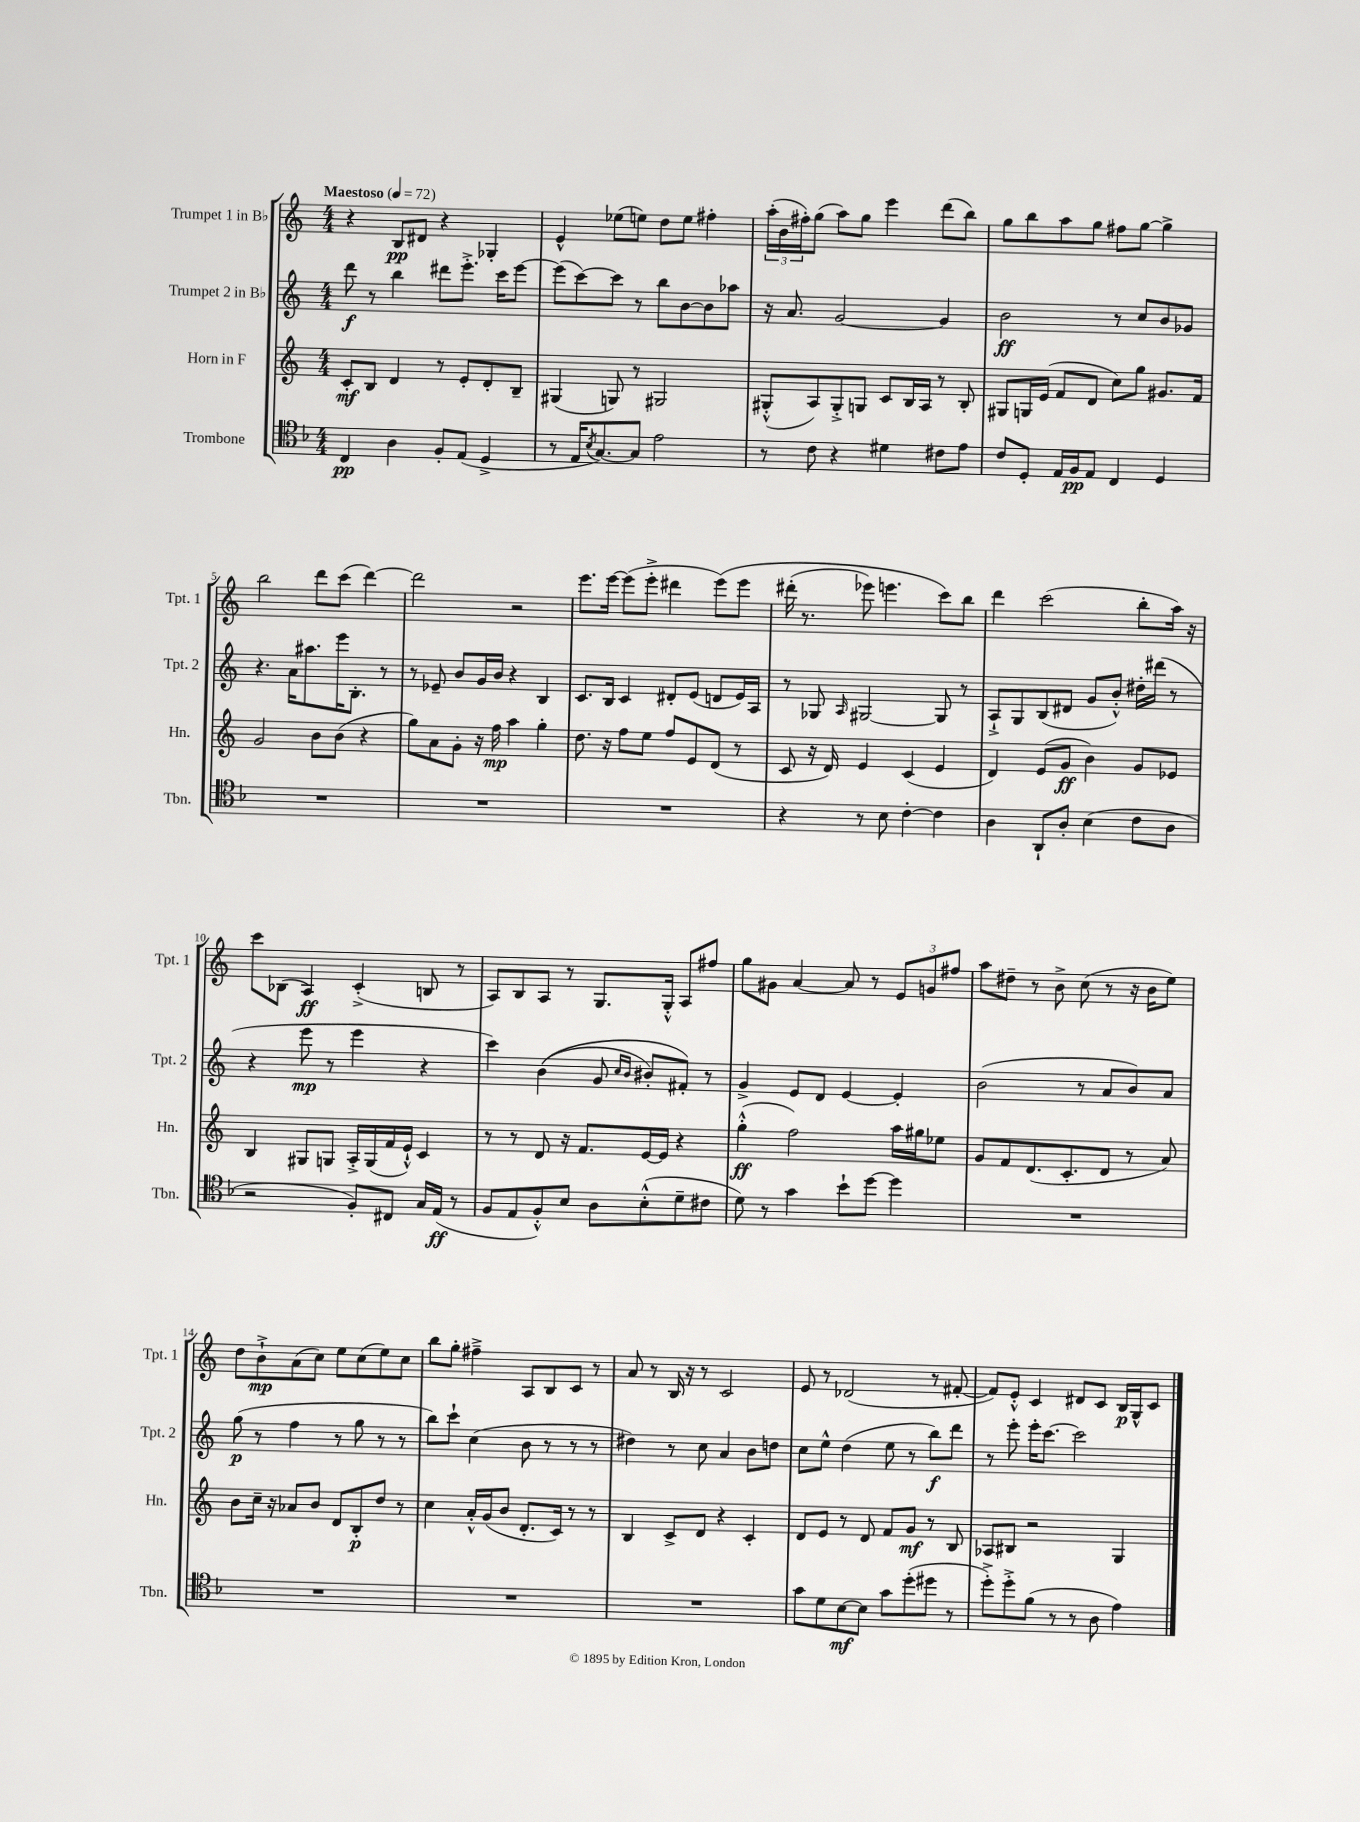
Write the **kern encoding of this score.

**kern	**dynam	**kern	**dynam	**kern	**dynam	**kern	**dynam
*part4	*part4	*part3	*part3	*part2	*part2	*part1	*part1
*staff4	*staff4	*staff3	*staff3	*staff2	*staff2	*staff1	*staff1
*I"Trombone	*	*I"Horn in F	*	*I"Trumpet 2 in B♭	*	*I"Trumpet 1 in B♭	*
*I'Tbn.	*	*I'Hn.	*	*I'Tpt. 2	*	*I'Tpt. 1	*
*clefC4	*	*clefG2	*	*clefG2	*	*clefG2	*
*k[b-]	*	*k[]	*	*k[]	*	*k[]	*
*M4/4	*	*M4/4	*	*M4/4	*	*M4/4	*
*MM72	*	*MM72	*	*MM72	*	*MM72	*
=1	=1	=1	=1	=1	=1	=1	=1
!	!	!	!	!	!	!LO:TX:a:B:t=Maestoso	!
4C/	pp	8c'/L	mf	8ddd\	f	4r	.
.	.	8B/J	.	8r	.	.	.
4A\	.	4d/	.	4bb\	.	8B/L	pp
.	.	.	.	.	.	8d#X/J	.
8F'/L	.	8r	.	8ddd#X\L	.	4r	.
(8E/J	.	8e'/L	.	8.eee'^\J	.	.	.
4D^/	.	8d'/	.	.	.	4G-X'/	.
.	.	.	.	16ccc\KL	.	.	.
.	.	8B~/J	.	[8eee\J	.	.	.
=2	=2	=2	=2	=2	=2	=2	=2
8r	.	(4G#X/	.	(8eee\L]	.	4e^^/	.
16E/KL	.	.	.	[8ccc\)	.	.	.
8qB-/	.	.	.	.	.	.	.
[8.G/)	.	.	.	.	.	.	.
.	.	8Gn/)	.	8ccc\J]	.	(8ee-X\L	.
8G/J]	.	8r	.	8r	.	8een\J)	.
2e\	.	2G#X/	.	8bb\L	.	8dd\L	.
.	.	.	.	[8b\	.	8ee\J	.
.	.	.	.	8b\]	.	4ff#X'\	.
.	.	.	.	8aa-X\J	.	.	.
=3	=3	=3	=3	=3	=3	=3	=3
8r	.	(8G#X'^^/L	.	16r	.	(24aa'\LL	.
.	.	.	.	.	.	24b\	.
.	.	.	.	8.a/	.	.	.
.	.	.	.	.	.	24ff#X'\J)	.
8c\	.	8A/)	.	.	.	(8gg\J	.
4r	.	8G#'^/	.	[2g/	.	8aa\L)	.
.	.	8Gn/J	.	.	.	8gg\J	.
4d#X\	.	8c/L	.	.	.	4eee\	.
.	.	16B/L	.	.	.	.	.
.	.	16A/JJ	.	.	.	.	.
8c#X\L	.	8r	.	4g/]	.	(8ddd\L	.
8e\J	.	8B'/	.	.	.	8bb\J)	.
=4	=4	=4	=4	=4	=4	=4	=4
8c/L	.	8G#X/L	.	2b\	ff	8gg\L	.
8D'/J	.	16Gn/L	.	.	.	8bb\	.
.	.	(16e/JJ	.	.	.	.	.
16E/LL	.	8f/L	.	.	.	8aa\	.
16F/J	pp	.	.	.	.	.	.
8E/J	.	8d/J	.	.	.	8gg\J	.
4C/	.	8cc\L)	.	8r	.	8ff#X\L	.
.	.	8gg\J	.	8cc/L	.	[8gg\J	.
4D/	.	8.g#X/L	.	8b/	.	4gg^\]	.
.	.	.	.	8g-X/J	.	.	.
.	.	16f/Jk	.	.	.	.	.
!!LO:LB:g=z
=5	=5	=5	=5	=5	=5	=5	=5
1r	.	2g/	.	4.r	.	2bb\	.
.	.	.	.	16a\KL	.	.	.
.	.	.	.	8.aa#X\	.	.	.
.	.	8b\L	.	.	.	8ddd\L	.
.	.	(8b\J	.	16eee\K	.	(8ccc\J	.
.	.	.	.	8.B'\J	.	.	.
.	.	4r	.	.	.	[4ddd\)	.
.	.	.	.	8r	.	.	.
=6	=6	=6	=6	=6	=6	=6	=6
1r	.	8gg\L)	.	8r	.	2ddd\]	.
.	.	8a\	.	8e-X~/	.	.	.
.	.	8g'\J	.	8b/L	.	.	.
.	.	16r	.	16g/L	.	.	.
.	.	16ff\	mp	16b/JJ	.	.	.
.	.	4aa\	.	4r	.	2r	.
.	.	4gg'\	.	4B/	.	.	.
=7	=7	=7	=7	=7	=7	=7	=7
1r	.	8.dd\	.	8.c/L	.	8.eee\L	.
.	.	16r	.	16B/Jk	.	[16eee\Jk	.
.	.	8ff\L	.	4c/	.	(8eee\L]	.
.	.	8ee\J	.	.	.	8eee'^\J	.
.	.	8ff/L	.	8d#X'/L	.	4ddd#X\	.
.	.	8e/	.	(8e/J	.	.	.
.	.	(8d/J	.	8dn/L	.	(8eee\L)	.
.	.	8r	.	16e/L)	.	8eee\J	.
.	.	.	.	16A/JJ	.	.	.
=8	=8	=8	=8	=8	=8	=8	=8
4r	.	8c/	.	8r	.	(16ddd#X'\	.
.	.	.	.	.	.	8.r	.
.	.	16r	.	8G-X/	.	.	.
.	.	16d/)	.	.	.	.	.
.	.	.	.	16qqA/	.	.	.
8r	.	4e/	.	[2G#X/	.	8eee-X\)	.
8B-\	.	.	.	.	.	4.eeen\	.
[4c'\	.	(4c/	.	.	.	.	.
4c\]	.	4e/	.	8G#/]	.	8ccc\L)	.
.	.	.	.	8r	.	8bb\J	.
=9	=9	=9	=9	=9	=9	=9	=9
4A\	.	4d/)	.	8A`^/L	.	4ddd\	.
.	.	.	.	8G/	.	.	.
8AA`/L	.	(8e/L	.	(8B/	.	(2ccc\	.
8A'/J	.	8g/J	ff	8d#X/J	.	.	.
(4B-\	.	4b\)	.	8g/L	.	.	.
.	.	.	.	8b'^^/J)	.	.	.
8c\L	.	8g/L	.	16dd#X'\LL	.	8bb'\L	.
.	.	.	.	(16ddd#X\JJ	.	.	.
8A\J	.	8e-X/J	.	8r	.	16aa\Jk)	.
.	.	.	.	.	.	16r	.
!!LO:LB:g=z
=10	=10	=10	=10	=10	=10	=10	=10
2r	.	4B/	.	4r	.	8ccc\L	.
.	.	.	.	.	.	(8B-X\J	.
.	.	8G#X/L	.	8eee\	mp	4A/)	ff
.	.	8Gn/J	.	8r	.	.	.
8F'/L)	.	16A'^/LL	.	4eee\	.	(4c'^/	.
.	.	(16G/	.	.	.	.	.
8C#X/J	.	16f/	.	.	.	.	.
.	.	16e`^^/JJ)	.	.	.	.	.
16G/LL	.	4c/	.	4r	.	8Bn/	.
(16E/JJ	ff	.	.	.	.	.	.
8r	.	.	.	.	.	8r	.
=11	=11	=11	=11	=11	=11	=11	=11
8F/L	.	8r	.	4ccc\)	.	8A/L)	.
8E/	.	8r	.	.	.	8B/	.
8F'^^/)	.	8d/	.	((4b\	.	8A/J	.
8B-/J	.	16r	.	.	.	8r	.
.	.	8.f/L	.	.	.	.	.
8A\L	.	.	.	8g/	.	8.G/L	.
.	.	.	.	16qqcc/LL	.	.	.
.	.	.	.	16qqb/JJ	.	.	.
(8B-'^^\	.	[16e/L	.	8b#X'/L)	.	.	.
.	.	16e/JJ]	.	.	.	16G'^^/Jk	.
8d~\	.	4r	.	8f#X'/J)	.	8A/L	.
8c#X\J	.	.	.	8r	.	8ff#X/J	.
=12	=12	=12	=12	=12	=12	=12	=12
8d\)	.	(4gg'^^\	ff	4g^/	.	8gg\L	.
8r	.	.	.	.	.	8g#X\J	.
4g\	.	2ff\)	.	8e/L	.	[4a/	.
.	.	.	.	8d/J	.	.	.
8b-`\L	.	.	.	[4e/	.	8a/]	.
[8dd\J	.	.	.	.	.	8r	.
4dd\]	.	16aa\LL	.	4e'/]	.	12e/L	.
.	.	16gg#X\J	.	.	.	.	.
.	.	.	.	.	.	12gn/	.
.	.	8ee-X\J	.	.	.	.	.
.	.	.	.	.	.	12ff#X/J	.
=13	=13	=13	=13	=13	=13	=13	=13
1r	.	8g/L	.	(2b\	.	8aa\L	.
.	.	8f/	.	.	.	8dd#X~\J	.
.	.	(8.d/	.	.	.	8r	.
.	.	.	.	.	.	8b^\	.
.	.	8.c'/	.	.	.	.	.
.	.	.	.	8r	.	(8cc\	.
.	.	8d/J	.	8a/L	.	8r	.
.	.	8r	.	8b/)	.	16r	.
.	.	.	.	.	.	16b\KL	.
.	.	8a/)	.	8a/J	.	8ee\J)	.
!!LO:LB:g=z
=14	=14	=14	=14	=14	=14	=14	=14
1r	.	8b\L	.	(8gg\	p	8dd\L	.
.	.	16cc~\Jk	.	8r	.	8b`^\	mp
.	.	16r	.	.	.	.	.
.	.	8a-X/L	.	4ff\	.	(8a\	.
.	.	8b/J	.	.	.	8cc\J)	.
.	.	8d/L	.	8r	.	8ee\L	.
.	.	8B'/	p	8gg\	.	(8cc\	.
.	.	8dd/J	.	8r	.	8ee\)	.
.	.	8r	.	8r	.	8cc\J	.
=15	=15	=15	=15	=15	=15	=15	=15
1r	.	4cc\	.	8bb\L)	.	8bb\L	.
.	.	.	.	8ccc`\J	.	8gg'\J	.
.	.	16a'^^/LL	.	(4cc\	.	4ff#X~^\	.
.	.	(16g/J	.	.	.	.	.
.	.	8b/J	.	.	.	.	.
.	.	8.d'/L	.	8b\	.	8A/L	.
.	.	.	.	8r	.	8B/	.
.	.	16c/Jk)	.	.	.	.	.
.	.	8r	.	8r	.	8c/J	.
.	.	8r	.	8r	.	8r	.
=16	=16	=16	=16	=16	=16	=16	=16
1r	.	4B/	.	4dd#X\)	.	8a/	.
.	.	.	.	.	.	8r	.
.	.	8c^/L	.	8r	.	16B/	.
.	.	.	.	.	.	16r	.
.	.	8d/J	.	8cc\	.	8r	.
.	.	4r	.	4a/	.	2c/	.
.	.	4c'/	.	8b\L	.	.	.
.	.	.	.	8ddn\J	.	.	.
=17	=17	=17	=17	=17	=17	=17	=17
8g\L	.	8d/L	.	8cc\L	.	8e/	.
8d\	.	8e/J	.	8ee^^\J	.	8r	.
[8B-\	mf	8r	.	(4dd\	.	(2d-X/	.
8B-\J]	.	8d/	.	.	.	.	.
8g\L	.	8f/L	.	8ee\	.	.	.
(8dd'\	.	8g/J	mf	8r	.	.	.
8dd#X\J	.	8r	.	8bb\L)	f	8r	.
8r	.	8B/	.	8ddd\J	.	[8f#X'/	.
=18	=18	=18	=18	=18	=18	=18	=18
8dd'^\L)	.	8A-X/L	.	8r	.	8f#/L])	.
8dd'^\	.	8B#X/J	.	8eee'\	.	8e'^^/J	.
(8f\J	.	2r	.	16eee'\KL	.	4c/	.
.	.	.	.	[8.ccc\J	.	.	.
8r	.	.	.	.	.	.	.
8r	.	.	.	2ccc\]	.	8d#X/L	.
8A\	.	.	.	.	.	8c/J	.
4e\)	.	4G/	.	.	.	16B/LL	p
.	.	.	.	.	.	16G^^/J	.
.	.	.	.	.	.	8c/J	.
==	==	==	==	==	==	==	==
*-	*-	*-	*-	*-	*-	*-	*-
